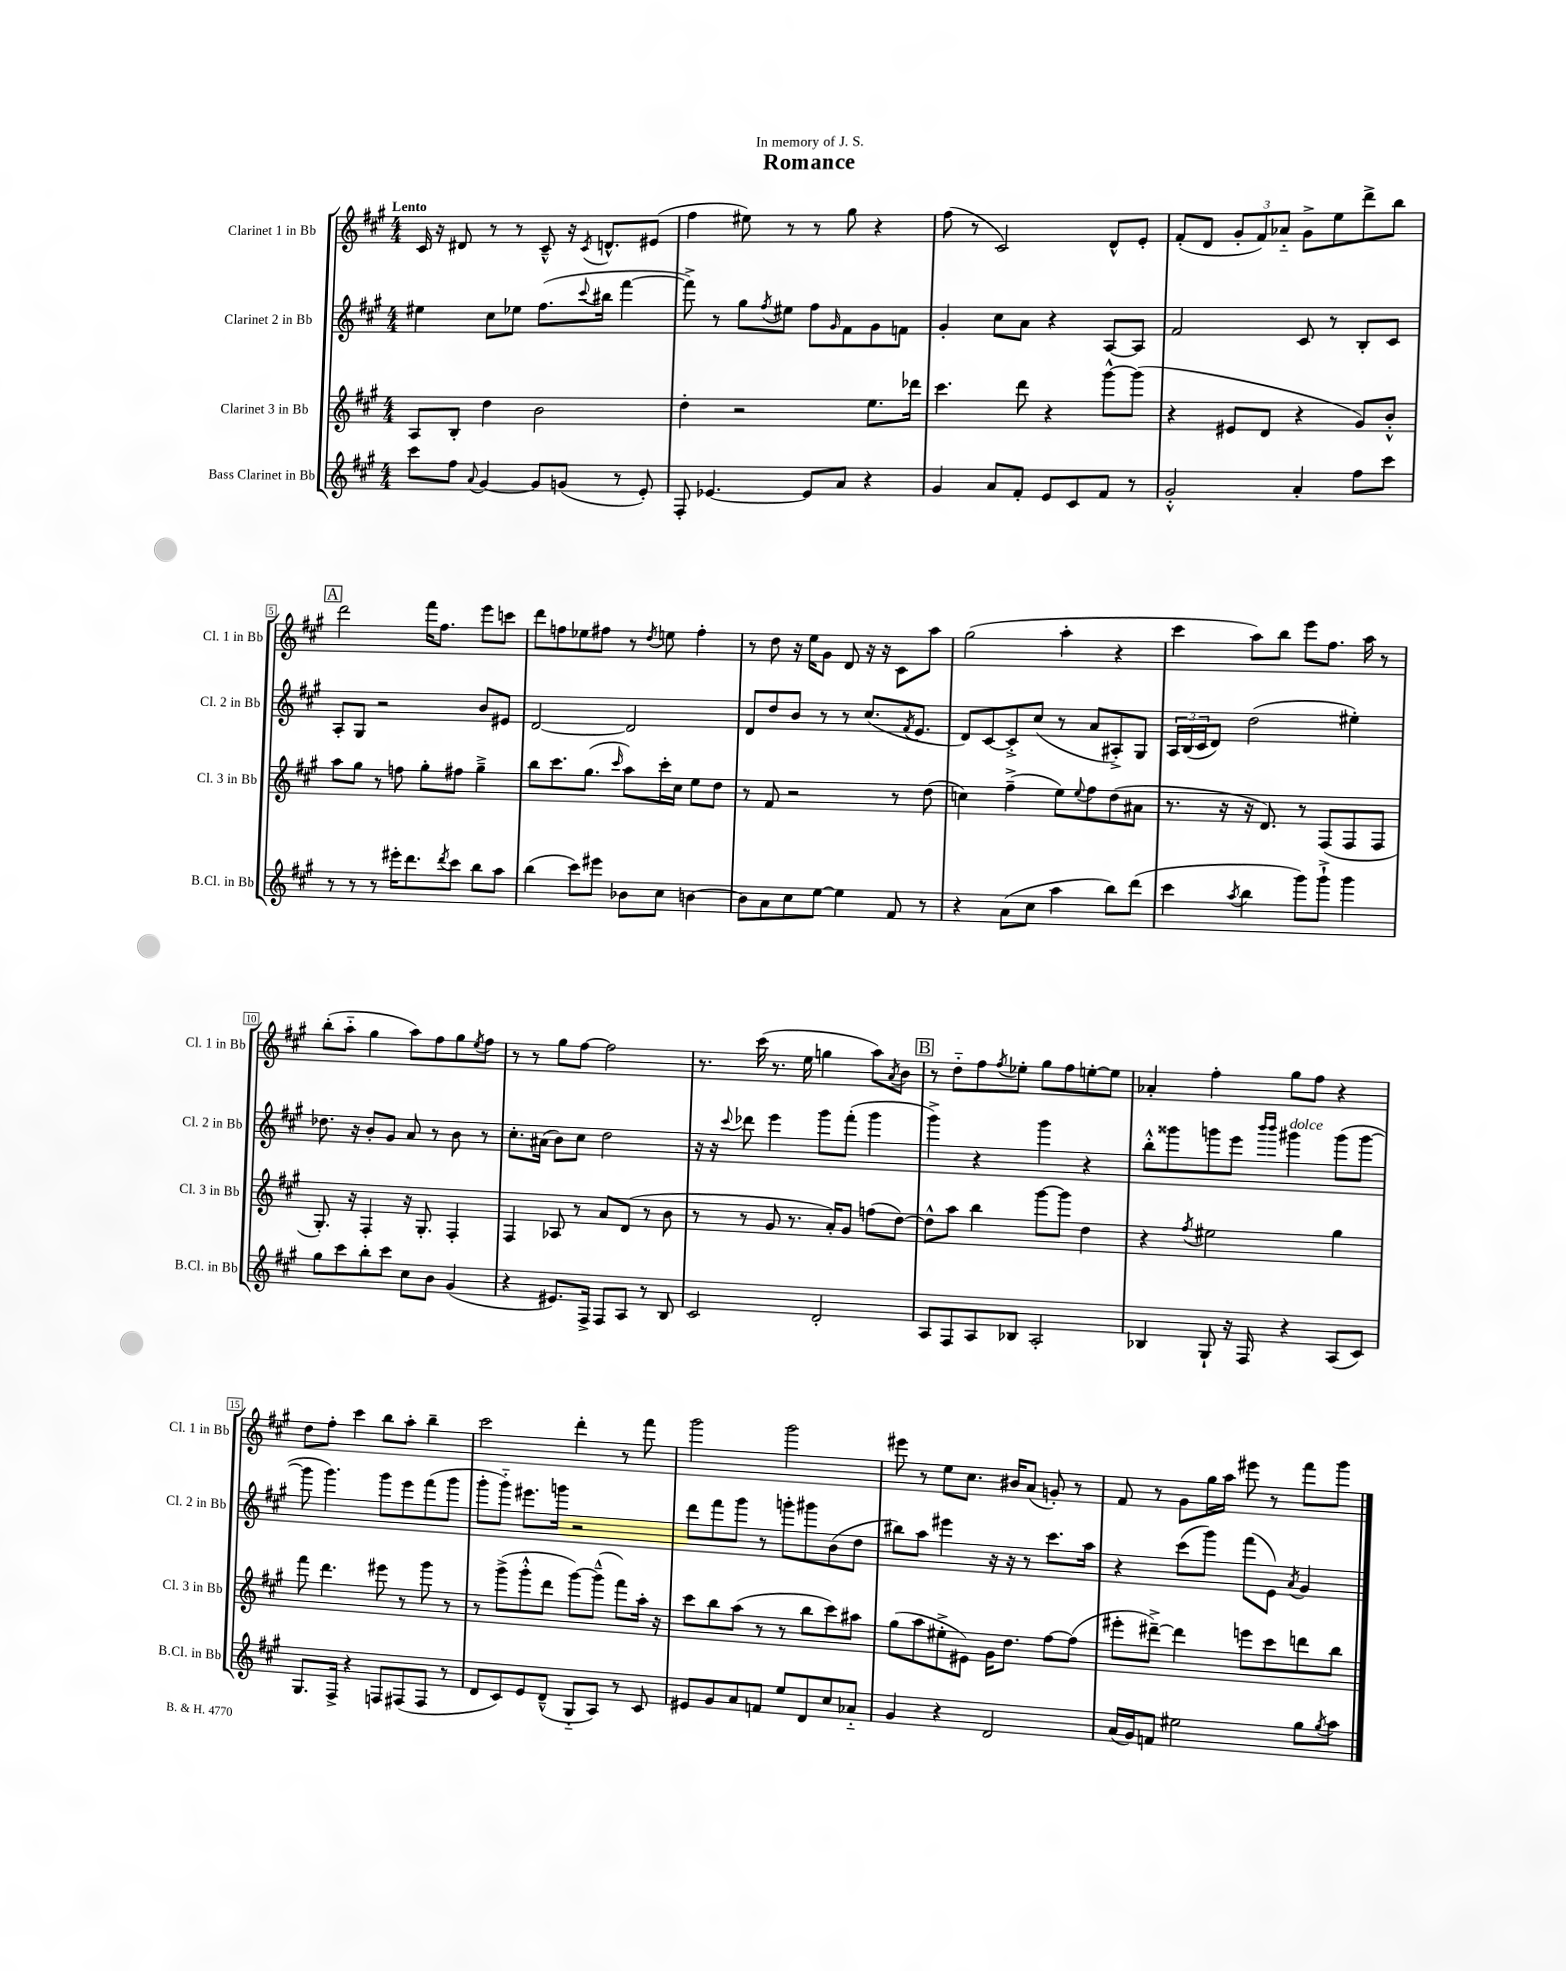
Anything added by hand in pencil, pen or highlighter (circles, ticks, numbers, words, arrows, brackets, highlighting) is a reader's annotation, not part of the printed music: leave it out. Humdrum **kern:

**kern	**kern	**kern	**kern
*staff4	*staff3	*staff2	*staff1
*clefG2	*clefG2	*clefG2	*clefG2
*k[f#c#g#]	*k[f#c#g#]	*k[f#c#g#]	*k[f#c#g#]
*M4/4	*M4/4	*M4/4	*M4/4
8ccc#	8A	4ee#	16c#
.	.	.	16r
8ff#	8B'	.	8d#
8qqa	.	.	.
[4g#	4dd	8cc#	8r
.	.	8ee-	8r
8g#]	2b	(8.ff#	8c#~^^
(8g	.	.	16r
.	.	8qqccc#	8qc#
.	.	16bb#	8.d^^
8r	.	[4fff#	.
8e')	.	.	(8e#
=	=	=	=
8F#'	4dd'	8fff#^])	4ff#
[4.e-	.	8r	.
.	2r	8gg#	8ee#)
.	.	8qff#	.
.	.	8ee#	8r
8e-]	.	8ff#	8r
.	.	16qqg#	.
8a	.	8f#	8gg#
4r	8.ee	8g#	4r
.	.	8f	.
.	16ddd-	.	.
=	=	=	=
4g#	4.ccc#	4g#'	(8ff#
.	.	.	8r
8a	.	8cc#	2c#)
8f#'	8ddd	8a	.
8e	4r	4r	.
8c#	.	.	.
8f#	[8ggg#^^	[8A	8d^^
8r	(8ggg#]	8A]	8e'
=	=	=	=
2g#'^^	4r	2f#	(8f#'
.	.	.	8d
.	8e#	.	12g#'
.	.	.	12f#)
.	8d	.	.
.	.	.	12a-'~
4a'	4r	8c#	8g#^
.	.	8r	8ee
8ff#	8g#)	8B'	8ddd^
8ccc#	8b'^^	8c#	8bb
=	=	=	=
8r	8aa	8A'	2ddd
8r	8gg#	8G#	.
8r	8r	2r	.
16eee#'	8ff	.	.
8.ddd	.	.	.
.	8gg#'	.	16fff#
.	.	.	8.ff#
8qddd	.	.	.
8ccc#	8ff#	.	.
8bb	4gg#~^	8b	8eee
8aa	.	8e#	8ccc
=	=	=	=
(4bb	8bb	[2d	8ddd
.	8.ccc#	.	8ff
8ccc#)	.	.	8ee-
.	(8.gg#	.	.
8eee#	.	.	8ff#
.	16qqccc#	.	.
8b-	8aa)	2d]	8r
.	.	.	8qdd
8cc#	16ccc#'	.	8ee
.	16cc#	.	.
[4b	8ee	.	4ff#'
.	8dd	.	.
=	=	=	=
8b]	8r	8d	8r
8a	8f#	8dd	8dd
8cc#	2r	8b	16r
.	.	.	16ee
[8ee	.	8r	8g#
4ee]	.	8r	8d
.	.	(8.cc#	16r
.	.	.	16r
8f#	8r	.	8c#
.	.	8qf#	.
.	.	8.e	.
8r	(8dd	.	8aa
=	=	=	=
4r	4cc)	8d)	(2gg#
.	.	[8c#	.
(8a	(4ff#~^	8c#'^]	.
8cc#	.	(8cc#	.
4aa	8ee)	8r	4aa'
.	8qqee	.	.
.	8ff#	8a	.
8bb)	(8dd	8A#'^)	4r
(8ddd	8a#	8G#	.
=	=	=	=
4ccc#	8.r	24A	4ccc#
.	.	(24B	.
.	.	24c#	.
.	.	8d)	.
.	16r	.	.
8qaa	.	.	.
4bb	16r	(2dd	8aa)
.	8.d)	.	.
.	.	.	8bb
8ggg#)	8r	.	8eee
8ggg#`^	(8F#	.	8.ff#
4ggg#	8F#	4ee#')	.
.	.	.	16aa
.	8F#	.	8r
=	=	=	=
8gg#	8.G#')	8.dd-	(8bb'
8ccc#	.	.	8aa'~
.	16r	16r	.
8bb'	4F#'	8b'	4gg#
8ccc#	.	8g#	.
8cc#	16r	8a	8aa)
.	8.G#'	.	.
8b	.	8r	8ff#
(4g#	4F#'	8b	8gg#
.	.	.	8qee
.	.	8r	8ff#
=	=	=	=
4r	4F#	8.cc#'	8r
.	.	.	8r
.	.	(16a#	.
8.e#)	8A-	8b)	8gg#
.	8r	8cc#	[8ff#
16F#^	.	.	.
8F#	8a	2dd	2ff#]
8A	(8d	.	.
8r	8r	.	.
8B	8b	.	.
=	=	=	=
2c#	8r	16r	8.r
.	.	16r	.
.	.	8qqccc#	.
.	8r	8ddd-	.
.	.	.	(16ccc#
.	8g#	4eee	8.r
.	8.r	.	.
.	.	.	16ee
2d'	.	8ggg#	4gg
.	16a')	.	.
.	8g#	(8fff#'	.
.	(8ff	4ggg#	8aa)
.	.	.	8qa
.	[8dd)	.	8b
=	=	=	=
8A	8dd^^]	4ggg#^)	8r
8F#	8aa	.	8dd'~
8A	4bb	4r	8ff#
.	.	.	8qff#
8B-	.	.	8ee-'
2A'	[8ggg#	4ggg#	8gg#
.	8ggg#]	.	8ff#
.	4dd	4r	[8ee'
.	.	.	8ee]
=	=	=	=
4B-	4r	8bb'^^	4a-'
.	.	8ggg##	.
.	8qff#	.	.
8G#`	2ee#	8ggg	4ff#'
16r	.	8eee	.
16F#	.	.	.
.	.	16qqbbb	.
.	.	16qqbbb	.
4r	.	4ggg#	8gg#
.	.	.	8ff#
(8A	4gg#	(8ggg#	4r
8c#)	.	[8ggg#	.
=	=	=	=
8.G#	8fff#	8ggg#]	8dd
.	4.ddd	4.ggg#)	8ff#'
16F#^	.	.	.
4r	.	.	4ccc#
8F	8eee#	8ggg#	8bb
(8F#	8r	8eee	8aa'
8F#	8ggg#	(8fff#	4bb~
8r	8r	8ggg#	.
=	=	=	=
8d	8r	8ggg#'	2ccc#
8c#)	(8ggg#^	8ggg#'~)	.
8e	8ggg#'^^	8.eee#	.
(8d~^^	8ddd	.	.
.	.	16ggg	.
8G#'~	[8ggg#)	2r	4ddd'
8A)	(8ggg#~^^]	.	.
8r	8fff#)	.	8r
8c#	16aa'	.	8fff#
.	16r	.	.
=	=	=	=
8e#	8ccc#	8ddd	2ggg#
8g#	8bb	8fff#	.
8a	(8aa	8ggg#	.
8f	8r	8r	.
8ee	8r	8ggg'	2ggg#
8d	8bb	8ggg#	.
8cc#	8ccc#)	(8b	.
8a-'~	8aa#	8dd	.
=	=	=	=
4g#	(8gg#	8bb#)	8eee#
.	8aa	8aa	8r
4r	8ee#'^	4eee#	8ee
.	8e#)	.	8.cc#
2d	16g#	16r	.
.	8.dd	16r	16b#
.	.	8r	(8a
.	[8ff#	8.ccc#	8g')
.	(8ff#]	.	8r
.	.	16aa	.
=	=	=	=
(16a	8eee#'	4r	8f#
16g#)	.	.	.
8f	[8ddd#~^)	.	8r
2ee#	4ddd#]	(8ccc#	8g#
.	.	8ggg#)	16gg#
.	.	.	16aa
.	8eee	(8fff#	8eee#
.	8ccc#	8e)	8r
.	.	8qa	.
8gg#	8ddd	4g#	8fff#
8qgg#	.	.	.
8aa	8bb	.	8ggg#
==	==	==	==
*-	*-	*-	*-
